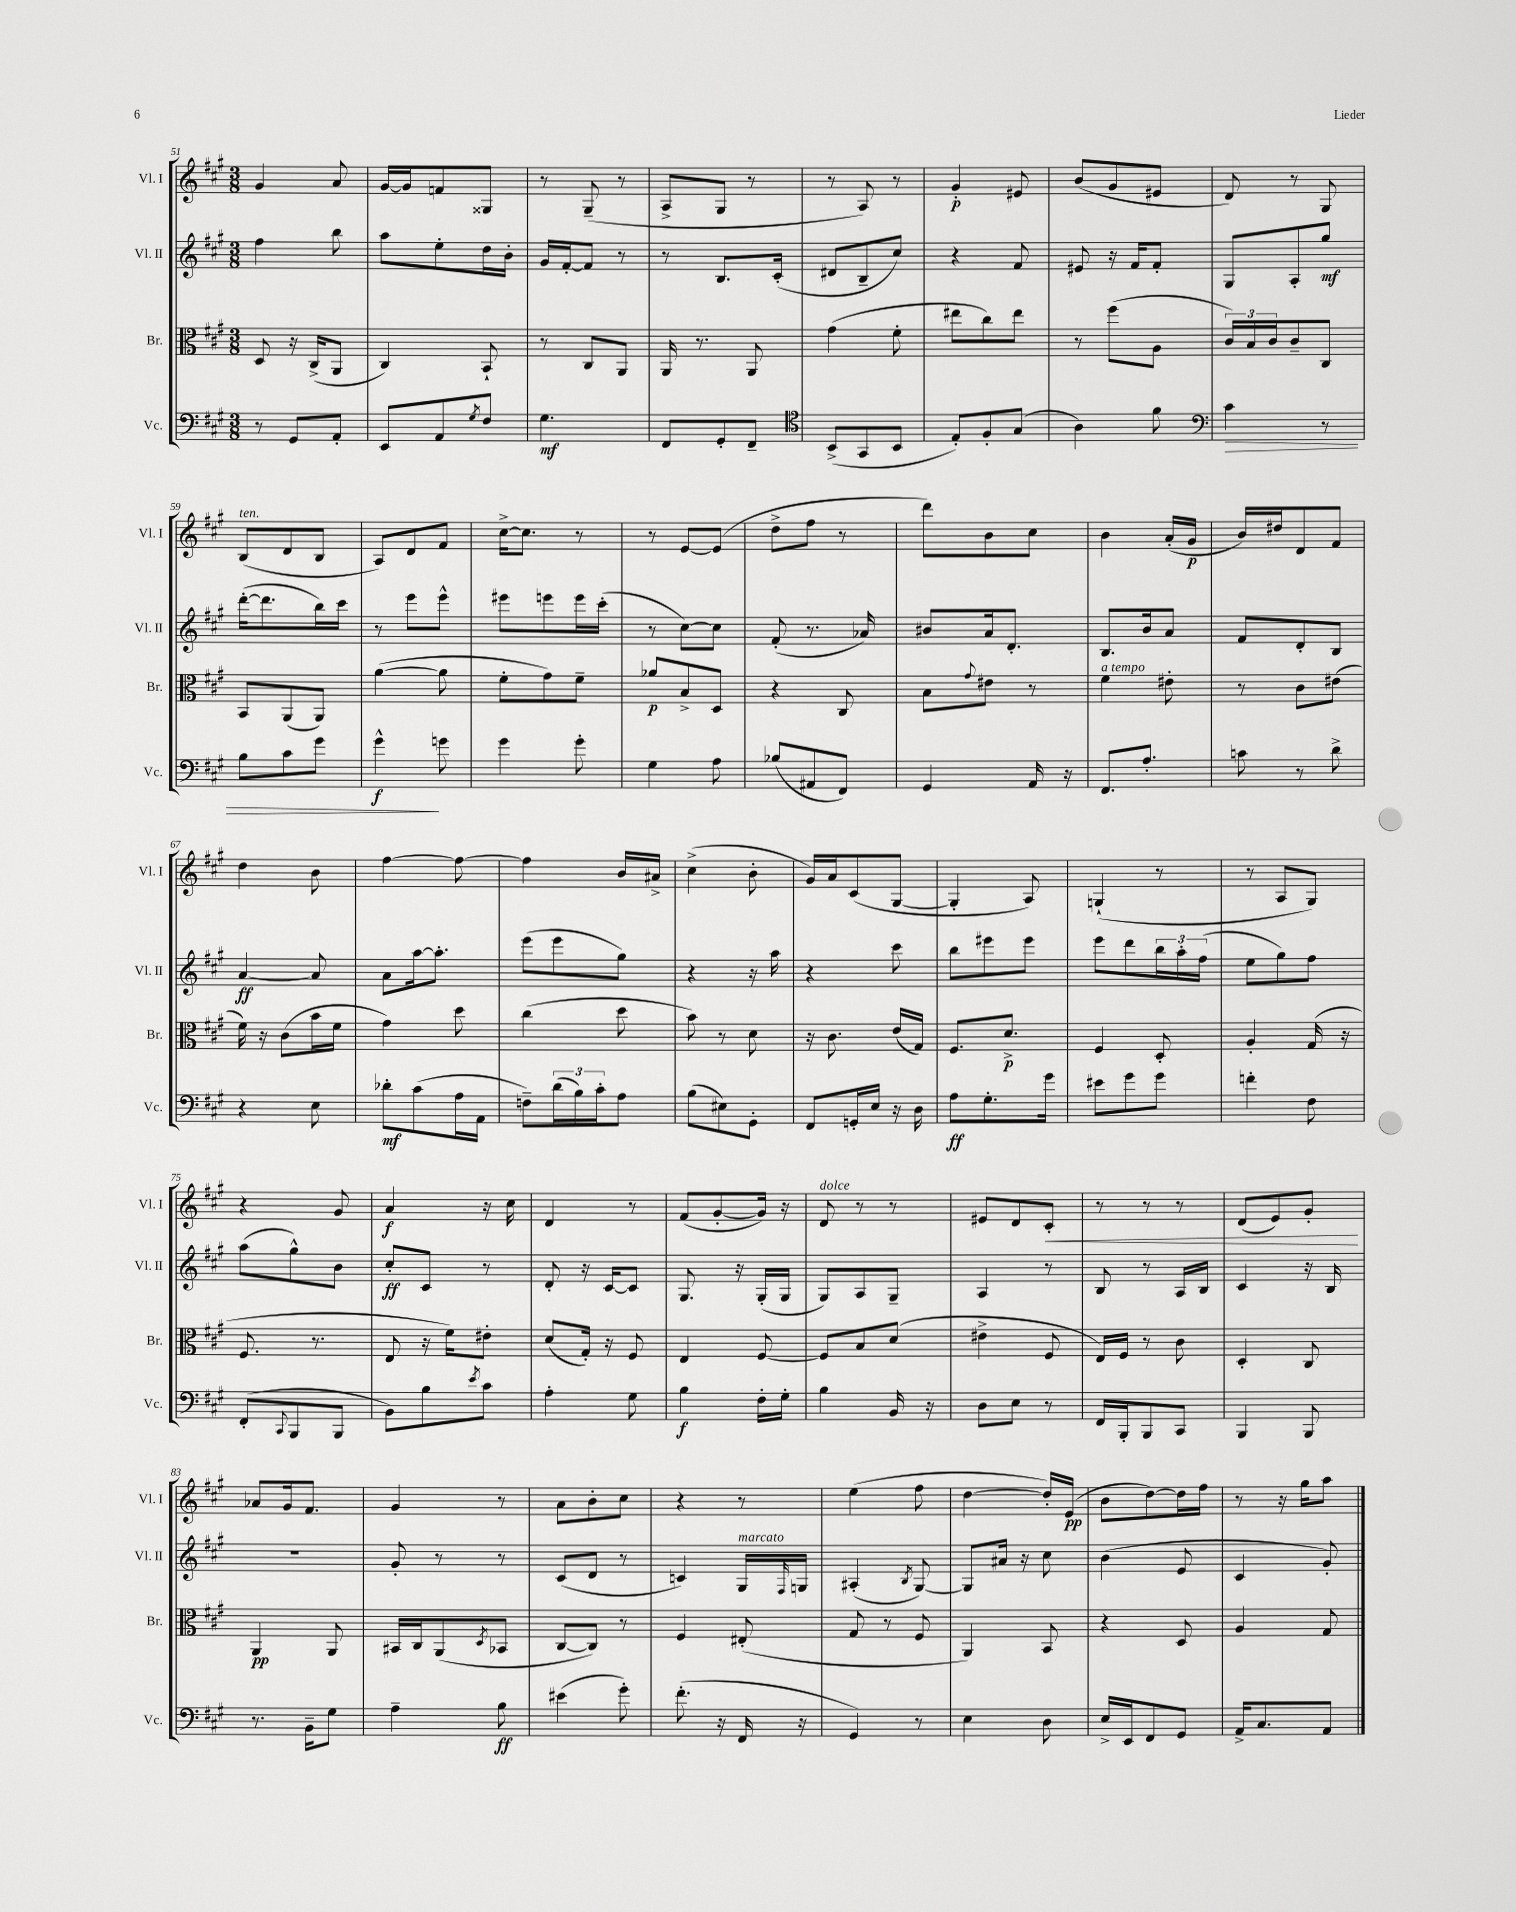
<<
\new StaffGroup <<
\new Staff = "s0" \with { instrumentName = "Vl. I" shortInstrumentName = "Vl. I" } {
    \clef treble \key a \major \numericTimeSignature \time 3/8
    gis'4 a'8 |
    gis'16~ gis'16 f'8 gisis8 |
    r8 gis8--( r8 |
    a8-> gis8 r8 |
    r8 a8) r8 |
    gis'4-.\p eis'8 |
    b'8( gis'8 eis'8 |
    d'8) r8 gis8 |
    b8^\markup { \italic "ten." }( d'8 b8 |
    a8) d'8 fis'8 |
    cis''16~-> cis''8. r8 |
    r8 e'8~ e'8( |
    d''8-> fis''8 r8 |
    d'''8) b'8 cis''8 |
    b'4 a'16-.( gis'16\p |
    b'16) dis''16 d'8 fis'8 |
    d''4 b'8 |
    fis''4~ fis''8~ |
    fis''4 b'16 ais'16-> |
    cis''4->( b'8-. |
    gis'16) a'16 cis'8( gis8~ |
    gis4-. a8) |
    g4-!( r8 |
    r8 a8 gis8) |
    r4 gis'8 |
    a'4\f r16 cis''16 |
    d'4 r8 |
    fis'8( gis'8~-. gis'16) r16 |
    d'8^\markup { \italic "dolce" } r8 r8 |
    eis'8 d'8 cis'8-.\< |
    r8 r8 r8 |
    d'8( e'8) gis'8-.\! |
    aes'8 gis'16 fis'8. |
    gis'4 r8 |
    a'8 b'8-. cis''8 |
    r4 r8 |
    e''4( fis''8 |
    d''4~ d''16-.) e'16\pp( |
    b'8 d''8~) d''16 fis''16 |
    r8 r16 gis''16 a''8 \bar "|." |
}
\new Staff = "s1" \with { instrumentName = "Vl. II" shortInstrumentName = "Vl. II" } {
    \clef treble \key a \major \numericTimeSignature \time 3/8
    fis''4 b''8 |
    a''8 e''8-. d''16 b'16-. |
    gis'16 fis'16~-. fis'8 r8 |
    r8 b8. cis'16-.( |
    dis'8 b8-- cis''8) |
    r4 fis'8 |
    eis'8 r16 fis'16 fis'8-. |
    gis8 a8-. gis''8\mf |
    d'''16~-.( d'''8. b''16) cis'''16 |
    r8 e'''8 e'''8-^ |
    eis'''8 e'''8 e'''16 cis'''16-.( |
    r8 cis''8~) cis''8 |
    fis'8-.( r8. aes'16) |
    bis'8 a'16 d'8.-. |
    b8. b'16 a'8 |
    fis'8 d'8-. b8 |
    a'4~\ff a'8 |
    a'8 a''16~ a''8.-. |
    e'''8( e'''8 gis''8) |
    r4 r16 a''16 |
    r4 cis'''8 |
    b''8 eis'''8 eis'''8 |
    e'''8 d'''8 \tuplet 3/2 { b''16 a''16-. fis''16( } |
    e''8 gis''8) fis''8 |
    a''8( gis''8-^) b'8 |
    cis''8-.\ff cis'8 r8 |
    d'8-. r16 cis'16~ cis'8 |
    gis8. r16 gis16-.( gis16 |
    gis8) a8 gis8-- |
    a4 r8 |
    b8 r8 a16 b16 |
    cis'4 r16 b16 |
    R4. |
    gis'8-. r8 r8 |
    cis'8( d'8 r8 |
    c'4) gis16^\markup { \italic "marcato" } \grace { fis16 } g16 |
    ais4-.( \acciaccatura { b8 } gis8~) |
    gis8 ais'16 r16 cis''8 |
    b'4( e'8 |
    cis'4 gis'8-.) \bar "|." |
}
\new Staff = "s2" \with { instrumentName = "Br." shortInstrumentName = "Br." } {
    \clef alto \key a \major \numericTimeSignature \time 3/8
    d8 r16 cis16->( a,8 |
    cis4) b,8-! |
    r8 cis8 a,8 |
    a,16 r8. a,8 |
    gis'4( fis'8-. |
    eis''8 cis''8) eis''8 |
    r8 fis''8( a8 |
    \tuplet 3/2 { cis'16) b16 cis'16 } cis'8-- cis8 |
    b,8 a,8( a,8) |
    a'4~( a'8 |
    fis'8-. gis'8) fis'8-- |
    aes'8\p b8-> d8 |
    r4 cis8 |
    b8 \appoggiatura { gis'8 } eis'8 r8 |
    fis'4^\markup { \italic "a tempo" } eis'8-. |
    r8 cis'8 eis'8( |
    fis'16) r16 cis'8( b'16 fis'16 |
    gis'4) d''8 |
    cis''4( d''8 |
    b'8) r8 d'8 |
    r16 cis'8. e'16( gis16) |
    fis8. d'8.->\p |
    fis4 d8-. |
    a4-. gis16( r16 |
    fis8. r8. |
    e8 r16 fis'16) eis'8-. |
    d'8( gis16-.) r16 fis8 |
    e4 fis8~ |
    fis8 b8 d'8( |
    eis'4-> fis8 |
    e16) fis16 r8 cis'8 |
    d4-. cis8 |
    a,4\pp a,8 |
    bis,16 cis16 a,8( \acciaccatura { d8 } bes,8 |
    cis8~ cis8) r8 |
    fis4 eis8-.( |
    gis8 r8 fis8 |
    a,4) b,8 |
    r4 d8 |
    a4 gis8 \bar "|." |
}
\new Staff = "s3" \with { instrumentName = "Vc." shortInstrumentName = "Vc." } {
    \clef bass \key a \major \numericTimeSignature \time 3/8
    r8 gis,8 a,8-. |
    e,8 a,8 \acciaccatura { gis8 } fis8 |
    gis4.\mf |
    fis,8 gis,8-. fis,8-- |
    \clef tenor b,8->( gis,8 b,8 |
    e8-.) fis8-. gis8( |
    a4) fis'8 |
    \clef bass cis'4\> r8 |
    b8 cis'8 gis'8 |
    gis'4-^\f\! g'8 |
    gis'4 gis'8-. |
    gis4 a8 |
    bes8( ais,8 fis,8) |
    gis,4 a,16 r16 |
    fis,8. a8.-. |
    c'8 r8 d'8-> |
    r4 e8 |
    des'8-.\mf cis'8( a16 a,16 |
    f8--) \tuplet 3/2 { d'16( b16) cis'16-. } a8 |
    b8( eis8) gis,8-. |
    fis,8 g,16-. e16 r16 d16 |
    a8\ff gis8.-. gis'16 |
    eis'8 gis'8 gis'8 |
    f'4-. fis8 |
    fis,8-.( \appoggiatura { cis,8 } b,,8 b,,8 |
    b,8) b8 \acciaccatura { e'8 } cis'8 |
    a4-. gis8 |
    b4\f fis16-. gis16-. |
    b4 b,16 r16 |
    d8 e8 r8 |
    fis,16 b,,16-. b,,8 cis,8 |
    b,,4 b,,8 |
    r8. b,16-- gis8 |
    a4-- b8\ff |
    eis'4( gis'8-.) |
    fis'8.-.( r16 fis,16 r16 |
    gis,4) r8 |
    e4 d8 |
    e16-> e,16 fis,8 gis,8 |
    a,16-> cis8. a,8 \bar "|." |
}
>>
>>
\layout { \context { \Score currentBarNumber = #51 } }
